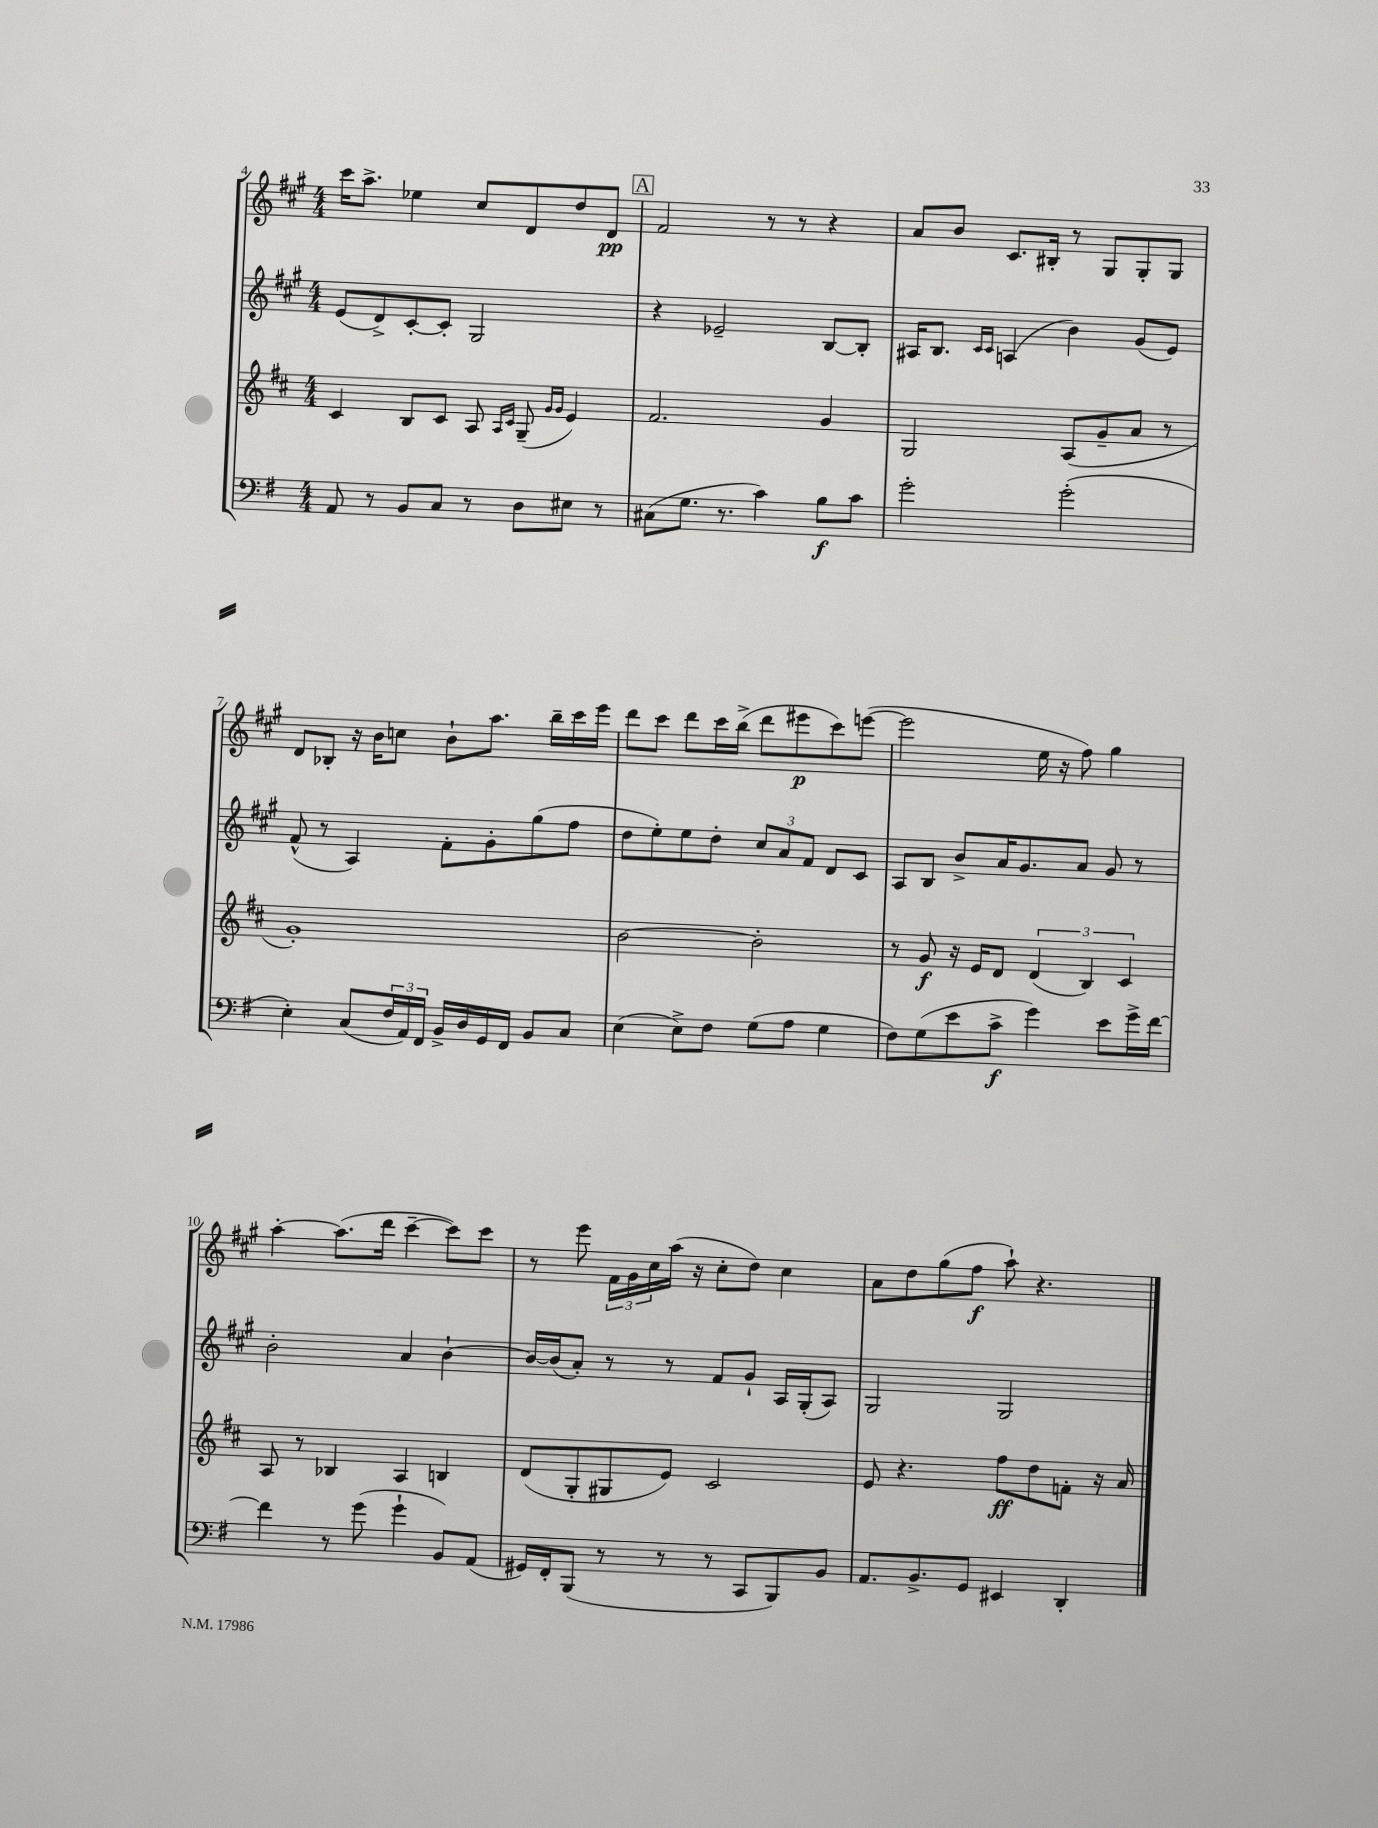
<<
\new StaffGroup <<
\new Staff = "s0" {
    \clef treble \key a \major \numericTimeSignature \time 4/4
    cis'''16 a''8.-> ees''4 cis''8 d'8 d''8 d'8\pp |
    \mark \markup { \box "A" } fis'2 r8 r8 r4 |
    a'8 b'8 cis'8. bis16-. r8 gis8 gis8-. gis8 |
    d'8 bes8-. r16 b'16 c''8 b'8-! a''8. b''16-- cis'''16 e'''16 |
    d'''8 cis'''8 d'''8 cis'''16 b''16->( d'''8 eis'''8\p cis'''8) e'''8~( |
    e'''2 e''16 r16 fis''8) gis''4 |
    a''4~-. a''8.( d'''16 cis'''4~-- cis'''8) cis'''8 |
    r8 e'''8 \tuplet 3/2 { fis'16 gis'16 cis''16 } a''16( r16 cis''8-. d''8) cis''4 |
    a'8 d''8 gis''8( fis''8\f a''8-!) r4. \bar "|." |
}
\new Staff = "s1" {
    \clef treble \key a \major \numericTimeSignature \time 4/4
    e'8( d'8->) cis'8~-. cis'8-. gis2 |
    \mark \markup { \box "A" } r4 ees'2-- b8~ b8-. |
    ais16 b8. \grace { cis'16 cis'16 } a4( b'4) gis'8( e'8) |
    fis'8-^( r8 a4) fis'8-. gis'8-. gis''8( fis''8 |
    d''8 e''8-.) e''8 d''8-. \tuplet 3/2 { cis''8 a'8 fis'8 } d'8 cis'8 |
    a8 b8 b'8-> a'16 gis'8. a'8 gis'8 r8 |
    b'2-. a'4 b'4~-! |
    b'16~ b'16( a'8-.) r8 r8 fis'8 gis'8-! a16 gis16-.( a8) |
    gis2 gis2 \bar "|." |
}
\new Staff = "s2" {
    \clef treble \key d \major \numericTimeSignature \time 4/4
    cis'4 b8 cis'8 a8 \grace { a16 cis'16 } g8--( \grace { g'16 g'16 } e'4) |
    \mark \markup { \box "A" } fis'2. g'4 |
    g2 a8( g'8-- a'8 r8 |
    g'1-.) |
    b'2~ b'2-. |
    r8 g'8\f r16 e'16 d'8 \tuplet 3/2 { d'4( b4) cis'4 } |
    a8 r8 bes4 a4 b4 |
    d'8( g8-. gis8 e'8) cis'2 |
    e'8 r4. fis''8\ff d''8 f'8-. r16 a'16 \bar "|." |
}
\new Staff = "s3" {
    \clef bass \key g \major \numericTimeSignature \time 4/4
    a,8 r8 b,8 c8 r8 d8 eis8 r8 |
    \mark \markup { \box "A" } cis8( g8. r8. c'4) b8\f c'8 |
    g'2-. g'2-.( |
    e4-.) c8( \tuplet 3/2 { fis16 a,16) fis,16 } b,16-> d16 g,16 fis,16 b,8 c8 |
    e4( e8->) fis8 g8( a8 g4 |
    fis8) g8( e'8 c'8->\f g'4) e'8 g'16-> fis'16~ |
    fis'4 r8 g'8( g'4-! b,8) a,8( |
    gis,16) fis,16-. b,,8( r8 r8 r8 c,8 b,,8) b,8 |
    a,8. b,8.-> g,8 eis,4 d,4-. \bar "|." |
}
>>
>>
\layout { \context { \Score currentBarNumber = #4 } }
